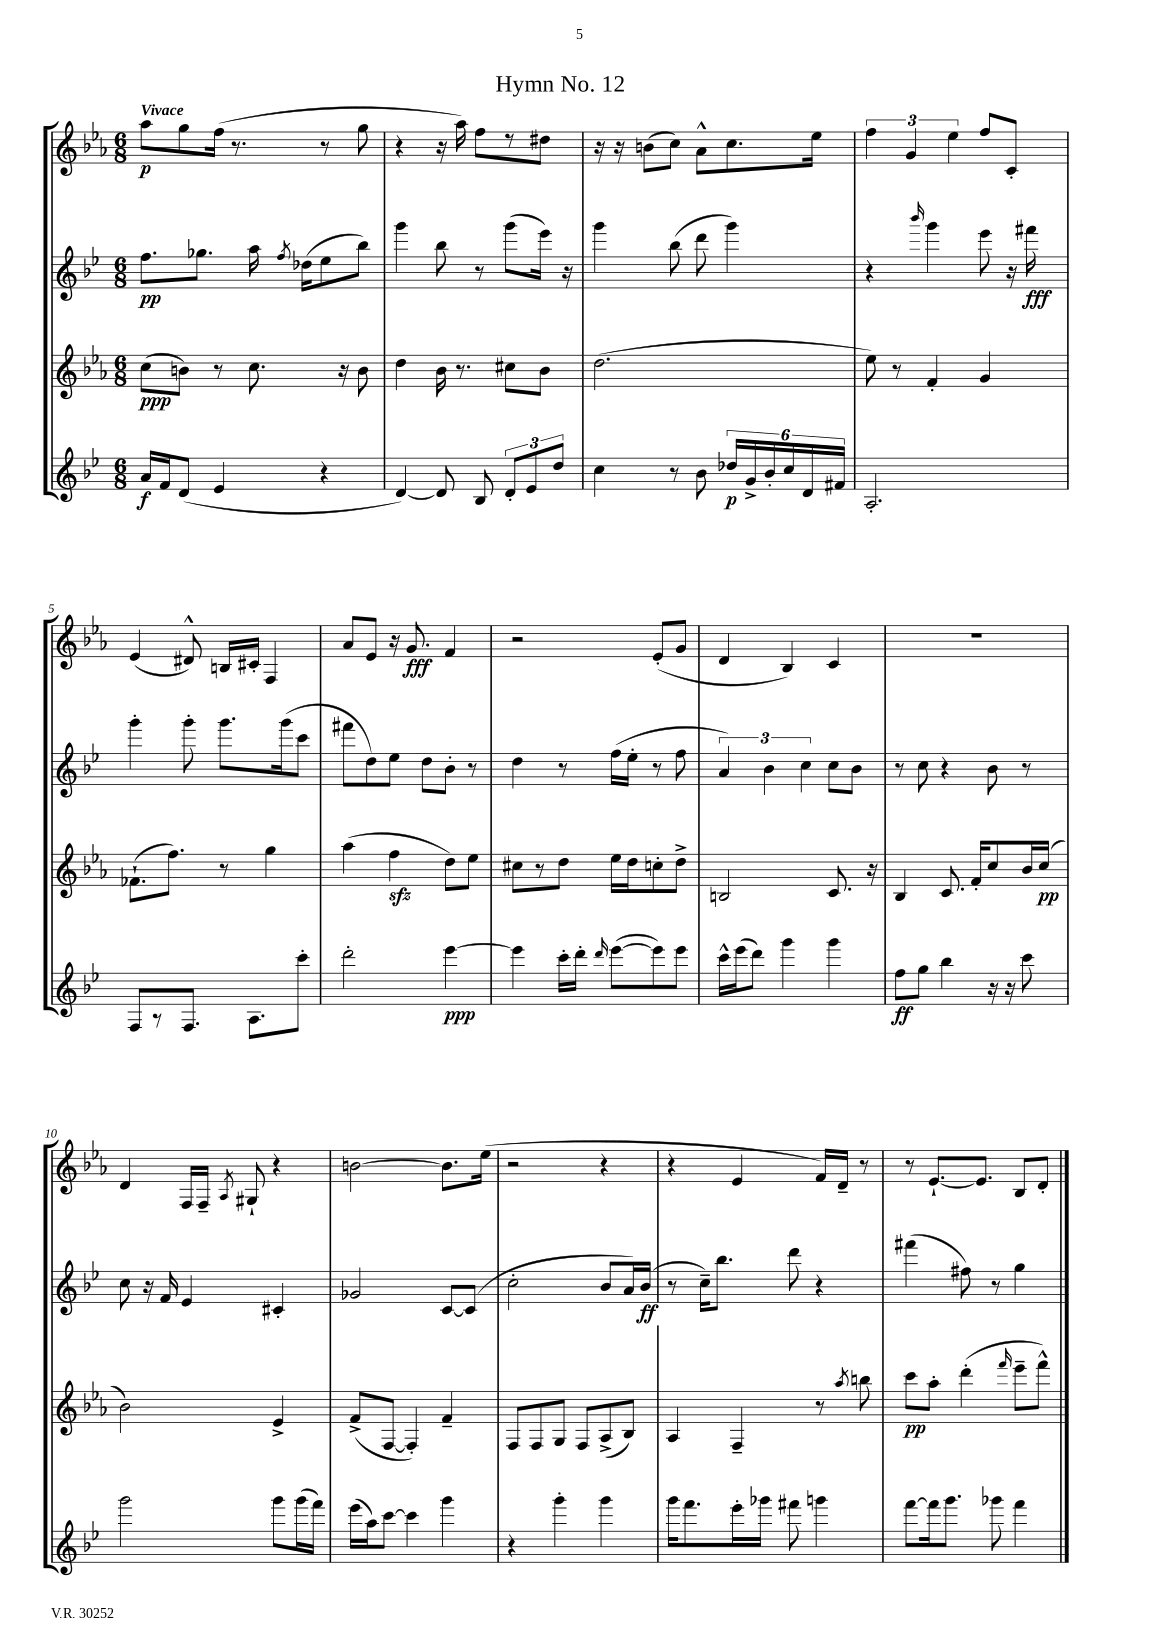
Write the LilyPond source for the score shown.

\header { title = "Hymn No. 12" }
<<
\new StaffGroup <<
\new Staff = "s0" {
    \clef treble \key ees \major \numericTimeSignature \time 6/8 \tempo "Vivace"
    \autoBeamOff aes''8[\p g''8 f''16]( r8. r8 g''8 |
    r4 r16 aes''16) f''8[ r8 dis''8] |
    r16 r16 b'8[( c''8]) aes'8[-^ c''8. ees''16] |
    \tuplet 3/2 { f''4 g'4 ees''4 } f''8[ c'8]-. |
    ees'4( dis'8-^) b16[ cis'16]-. f4 |
    aes'8[ ees'8] r16 g'8.\fff f'4 |
    r2 ees'8[-.( g'8] |
    d'4 bes4) c'4 |
    R2. |
    d'4 f16[ f16]-- \acciaccatura { aes8 } gis8-! r4 |
    b'2~ b'8.[ ees''16]( |
    r2 r4 |
    r4 ees'4 f'16[) d'16]-- r8 |
    r8 ees'8.[~-! ees'8.] bes8[ d'8]-. \bar "|." |
}
\new Staff = "s1" {
    \clef treble \key bes \major \numericTimeSignature \time 6/8
    \autoBeamOff f''8.[\pp ges''8.] a''16 \acciaccatura { f''8 } des''16[( ees''8 bes''8]) |
    g'''4 bes''8 r8 g'''8[( ees'''16]) r16 |
    g'''4 bes''8( d'''8 g'''4) |
    r4 \grace { bes'''16 } g'''4 ees'''8 r16 fis'''16\fff |
    g'''4-. g'''8-. g'''8.[ g'''16( c'''8] |
    fis'''8[ d''8) ees''8] d''8[ bes'8]-. r8 |
    d''4 r8 f''16[( ees''16]-. r8 f''8 |
    \tuplet 3/2 { a'4) bes'4 c''4 } c''8[ bes'8] |
    r8 c''8 r4 bes'8 r8 |
    c''8 r16 f'16 ees'4 cis'4-. |
    ges'2 c'8[~ c'8]( |
    c''2-. bes'8[ a'16) bes'16]\ff( |
    r8 c''16[--) bes''8.] d'''8 r4 |
    fis'''4( fis''8) r8 g''4 \bar "|." |
}
\new Staff = "s2" {
    \clef treble \key ees \major \numericTimeSignature \time 6/8
    \autoBeamOff c''8[\ppp( b'8]) r8 c''8. r16 b'8 |
    d''4 bes'16 r8. cis''8[ bes'8] |
    d''2.( |
    ees''8) r8 f'4-. g'4 |
    fes'8.[-!( f''8.]) r8 g''4 |
    aes''4( f''4\sfz d''8[) ees''8] |
    cis''8[ r8 d''8] ees''16[ d''16 c''8-. d''8]-> |
    b2 c'8. r16 |
    bes4 c'8. f'16[-. c''8 bes'16 c''16]\pp( |
    bes'2) ees'4-> |
    f'8[->( f8]~ f4-.) f'4-- |
    f8[ f8 g8] f8[ aes8->( bes8]) |
    aes4 f4-- r8 \acciaccatura { aes''8 } b''8 |
    c'''8[\pp aes''8]-. d'''4-.( \grace { f'''16 } ees'''8[-- f'''8]-^) \bar "|." |
}
\new Staff = "s3" {
    \clef treble \key bes \major \numericTimeSignature \time 6/8
    \autoBeamOff a'16[\f f'16 d'8]( ees'4 r4 |
    d'4~) d'8 bes8 \tuplet 3/2 { d'8[-. ees'8 d''8] } |
    c''4 r8 bes'8 \tuplet 6/4 { des''16[\p g'16-> bes'16-. c''16 d'16 fis'16] } |
    a2.-. |
    f8[ r8 f8.] a8.[ c'''8]-. |
    d'''2-. ees'''4~\ppp |
    ees'''4 c'''16[-. d'''16]-. \grace { d'''16 } ees'''8[~( ees'''8) ees'''8] |
    c'''16[-^ ees'''16( d'''8]) g'''4 g'''4 |
    f''8[\ff g''8] bes''4 r16 r16 c'''8 |
    g'''2 g'''8[ g'''16( f'''16]) |
    ees'''16[( a''16) c'''8]~ c'''4 g'''4 |
    r4 g'''4-. g'''4 |
    g'''16[ f'''8. ees'''16-. ges'''16] fis'''8 g'''4 |
    f'''8[~ f'''16 g'''8.] ges'''8 f'''4 \bar "|." |
}
>>
>>
